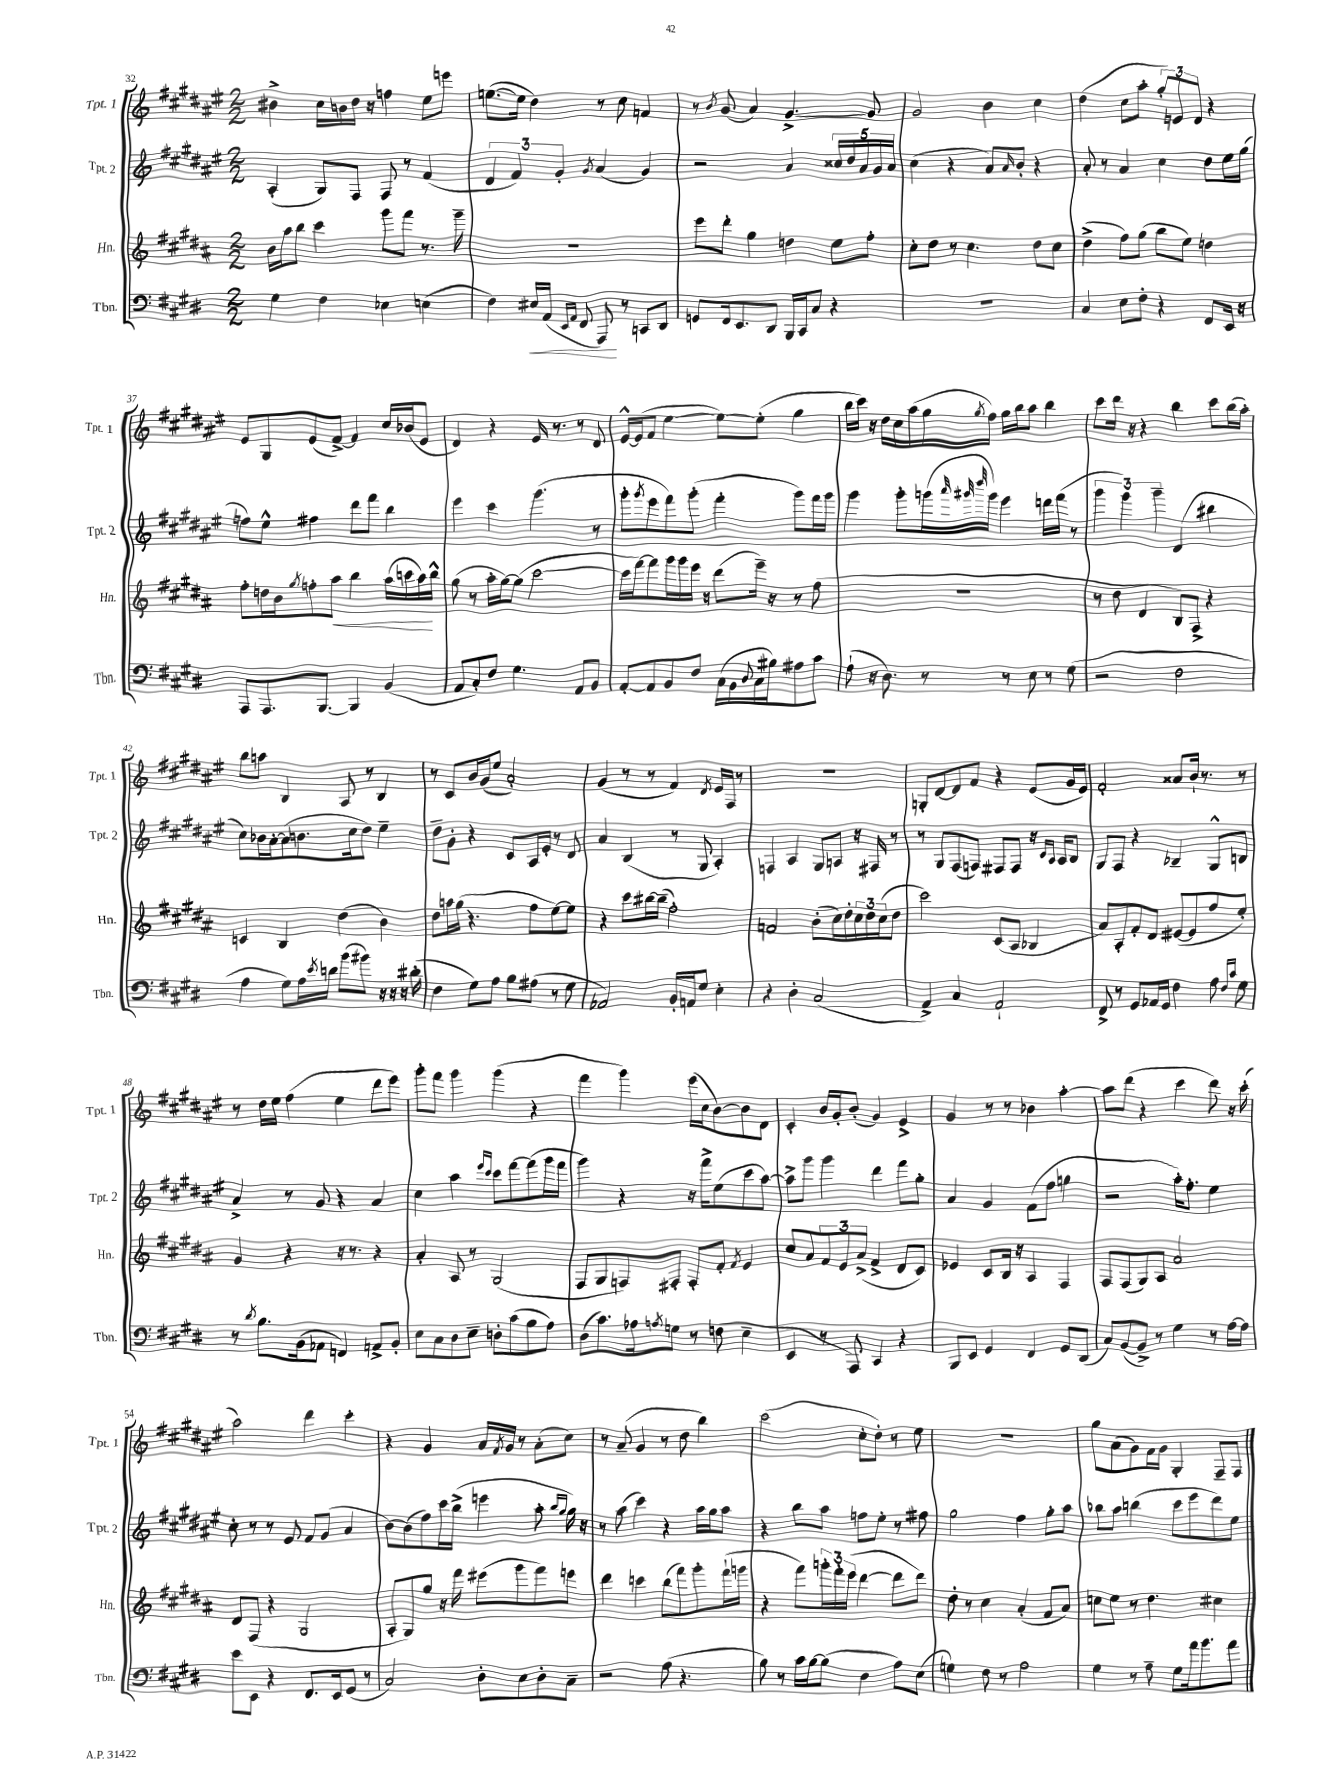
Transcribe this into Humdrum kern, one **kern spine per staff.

**kern	**kern	**kern	**kern
*staff4	*staff3	*staff2	*staff1
*clefF4	*clefG2	*clefG2	*clefG2
*k[f#c#g#d#]	*k[f#c#g#d#a#]	*k[f#c#g#d#a#e#]	*k[f#c#g#d#a#e#]
*M2/2	*M2/2	*M2/2	*M2/2
4G#\	16b\LL	(4A#'/	4b#^\
.	16aa#\J	.	.
.	8bb\J	.	.
4F#\	4ccc#\	8G#/L)	16cc#\LL
.	.	.	16b\
.	.	8F#/J	16dd#\JJ
.	.	.	16r
4E-\	8ggg#\L	8F#/	4ff\
.	8fff#\J	8r	.
(4E\	8.r	(4f#/	8ee#\L
.	.	.	8eee\J
.	16ggg#~\	.	.
=	=	=	=
4F#\)	1r	6d#/	([8.ee\L
.	.	6f#/)	.
.	.	.	16ee\]Jk
16E#/LL	.	.	4dd#\)
(16AA/JJ	.	.	.
.	.	6g#'/	.
16qqEE/LL	.	.	.
16qqAA/JJ	.	.	.
8FF#/	.	.	.
.	.	8qg#/	.
8AAA/)	.	(4a#/	8r
8r	.	.	8cc#\
8CC/L	.	4g#/)	4f/
8DD#/J	.	.	.
=	=	=	=
8GG/L	8eee\L	2r	8r
.	.	.	8qb/
16FF#/k	8ddd#'\J	.	(8g#/
8.EE/	.	.	.
.	4gg#\	.	4a#/)
8DD#/J	.	.	.
16BBB/LL	4dd\	4a#/	[4.g#^/
16CC#/J	.	.	.
8C#/J	.	.	.
4r	8ee\L	20cc##/LL	.
.	.	20dd#/	.
.	.	20a#/	.
.	8ff#'\J	.	8g#/]
.	.	20g#/	.
.	.	20a#/JJ	.
=	=	=	=
1r	8cc#'\L	(4cc#\	2g#/
.	8dd#\J	.	.
.	8r	4r	.
.	4.cc#\	.	.
.	.	8a#/L)	4b\
.	.	16qqa#/	.
.	.	8b'/J	.
.	8dd#\L	4r	4cc#\
.	8cc#\J	.	.
=	=	=	=
4C#/	(4dd#^\	8a#'/	(4dd#\
.	.	8r	.
8E\L	8ff#\L)	4a#/	8cc#\L
8F#'\J	(8gg#\J	.	8aa#'\J
4r	8bb\L	4cc#\	12gg#'/L)
.	.	.	12e/
.	8ee\J)	.	.
.	.	.	12d#/J
8FF#/L	4dd\	8dd#\L	4r
16EE/Jk	.	16ee#\L	.
16r	.	(16gg#\JJ	.
=	=	=	=
8AAA/L	8ff#'\L	8ff\L)	8e#/L
8.AAA/	16dd\L	8ee#^^\J	8G#/
.	16b\J	.	.
.	8qgg#/	.	.
.	8ff'\	4ff#\	(8e#/
[8.BBB/J	.	.	.
.	8aa#\J	.	[8f#^/J)
4BBB/]	4bb\	8ddd#\L	4f#/]
.	.	8fff#\J	.
(4BB/	(16aa#\LL	4bb\	16cc#/LL
.	16ccc\	.	(16b-/J
.	16aa#\)	.	8e#/J
.	16bb^^\JJ	.	.
=	=	=	=
8AA/L	(8gg#\	4eee#\	4d#/)
8C#'/)	8r	.	.
8F#/J	16aa#'\LL	4ccc#\	4r
.	[16gg#\J)	.	.
4.G#\	(8gg#\]J	.	.
.	[2ccc#\	(4.ggg#\	16e#/
.	.	.	8.r
8AA/L	.	.	8r
8BB/J	.	8r	8d#/
=	=	=	=
[8AA'/L	16ccc#\]LL	8ggg#'\L	[16e#^^/LL
.	[16fff#\J)	.	(16e#/]J
.	.	8qggg#/	.
8AA/]	8fff#\]	8eee#\	8f#/J
8BB/	16ggg#\L	8fff#\)	[4ee#\
.	16ggg#\	.	.
8F#/J	16eee\JJ	(8ggg#'\J	.
.	16r	.	.
(16C#\LL	(8ddd#\L	4fff#'\	8ee#\_L)
16BB\	.	.	.
8qqD#/	.	.	.
16C#\	16eee~\Jk)	.	(8ee#'\]J
16B#\J)	16r	.	.
8A#\	8r	8ggg#\L)	4gg#\
8c#\J	(8ff#\	16fff#\L	.
.	.	16ggg#\JJ	.
=	=	=	=
(8A`\	1r	4ggg#\	16bb\LL
.	.	.	16ccc#\JJ)
16r	.	.	16r
8.D#\)	.	.	16dd#\LL
.	.	8ggg#'\L	16cc#\
.	.	.	(16aa#\
8r	.	(16ggg\L	16gg#\
.	.	32qqaaa#/	.
.	.	32qqggg#/	.
.	.	32qqdddd#/	8qgg#/
.	.	16ggg#\JJ)	16ff#\JJ)
8r	.	4eee#\	16gg#\LL
.	.	.	16bb\J
8E\	.	.	8aa#\J
8r	.	16ddd\LL	4bb\
.	.	(16fff#\JJ	.
(8G#\	.	8r	.
=	=	=	=
2r	8r	6ggg#\	8ccc#\L
.	8dd#\	.	16ddd#\Jk
.	.	6ggg#\)	.
.	.	.	16r
.	4d#/	.	4r
.	.	6ggg#~\	.
2F#\	8B/L)	(4d#/	4bb\
.	8F#^/J	.	.
.	4r	4bb#\	8ccc#\L
.	.	.	(16bb\L
.	.	.	16aa#'\JJ)
=	=	=	=
4A\	4c/	8cc#\L)	8bb\L
.	.	16b-\L	8aa\J
.	.	[16a#'\J	.
8G#\L)	4B/	(8a#\]	4B/
16A\L	.	8.b\	.
8qe/	.	.	.
16d\JJ	.	.	.
(8b\L	(4dd#\	.	8A#/
.	.	16cc#\k	.
8b#\J)	.	8dd#\J)	8r
16r	4b\)	4ee#~\	4B/
16r	.	.	.
16r	.	.	.
(16d#'\	.	.	.
=	=	=	=
4F#\	8dd#\L	8dd#~\L	8r
.	16aa\L	8g#'\J	8c#/L
.	(16gg#\JJ	.	.
8G#\L)	4.r	4r	16b/L
.	.	.	(16g#/J
8A\J	.	.	8ee#/J
8B\L	.	8c#/L	2a#'/)
(8A#\J	8ff#\L	16A#/L	.
.	.	16e#'/JJ	.
8r	[8ee\)	8r	.
8G#\	8ee\]J	8d#/	.
=	=	=	=
2AA-/)	4r	4a#/	(4g#/
.	8ccc#\L	(4B/	8r
.	[16bb#\L	.	8r
.	(16bb#~\]JJ	.	.
16BB'/LL	2ff#'\)	8r	4f#/)
16AA/J	.	.	.
8G#/J	.	8G#/	.
.	.	.	8qd#/
4E'\	.	4A#'/)	16e#/LL
.	.	.	16F#/JJ
.	.	.	8r
=	=	=	=
4r	2f/	4F/	1r
4D#'\	.	4A#/	.
(2C#/	(8b'\L	8G#/L	.
.	16cc#\L)	8A/J	.
.	16dd#'\	.	.
.	24cc#\	16r	.
.	24dd#\	.	.
.	.	16F#/	.
.	(24cc#\J	.	.
.	8dd#\J	8r	.
=	=	=	=
4AA^/)	2ccc#\)	8r	8G'/L
.	.	8G#/L	[8d#/
4C#/	.	(8F#/	8d#/]
.	.	8F/J)	8f#/J
2AA`/	(8c#/L	8F#/L	4r
.	8A#/J	8F#/J	.
.	4B-/	16r	(8e#/L
.	.	16qqc#/LL	.
.	.	16qqA#/JJ	.
.	.	16A#/LK	.
.	.	8B/J	16g#/L
.	.	.	16e#/JJ)
=	=	=	=
8FF#^/	8a#/L)	8G#/L	2f#'/
8r	8A#'/	8F#/J	.
8GG#/L	8f#'/	4r	.
16AA-/L	8d#/J	.	.
16GG#/JJ	.	.	.
4F#\	([8e#/L	4B-~/	8a##/L
.	8e#/]	.	16b`/Jk
.	.	.	8.r
8A\	8ff#/	8G#^^/L	.
16qqF#/LL	.	.	.
16qqc#/JJ	.	.	.
8G#\	8ee'/J)	8B/J	8r
=	=	=	=
8r	4g#/	4a#^/	8r
8qd#/	.	.	.
8.B\L	.	.	16dd#\LL
.	.	.	16ee#\JJ
.	4r	8r	(4ff#\
(16BB\k	.	.	.
8AA-\J	.	8g#/	.
4FF/)	16r	4r	4ee#\
.	8.r	.	.
8AA^/L	4r	4a#/	8ddd#\L
8BB'/J	.	.	8eee#\J)
=	=	=	=
8E\L	4a#'/	4cc#\	8ggg#'\L
8C#\	.	.	8fff#\J
8D#\	8A#/	4aa#\	4ggg#\
8E~\J	8r	.	.
.	.	16qqeee#/LL	.
.	.	16qqccc#/JJ	.
8D'\L	(2G#/	8ccc#\L	(4ggg#\
(8c#\	.	[8fff#\	.
8B\	.	(8fff#\]	4r
8A\J)	.	16ggg#\L	.
.	.	16fff#\JJ	.
=	=	=	=
(8D#\L	8F#/L	4ggg#\)	4fff#\
8.c#\)	8G#/	.	.
.	8F/)	4r	4ggg#\)
16A-\k	.	.	.
8qA/	.	.	.
8G\J	8F#'/J	.	.
8r	8F#'/L	16r	(16eee#\LL
.	.	16fff#^\LK	16cc#\J
(8F\	8f#'/J	(8ee#\	[8b\)
.	8qf#/	.	.
4E~\	4e/	8ccc#\	8b\]
.	.	[8aa#\J)	8d#\J
=	=	=	=
4EE/	8cc#/L	8aa#^\]L	4c#'/
.	8a#/	8ggg#\J	.
8r	12f#/	4ggg#\	16b/LL
.	.	.	16g#'/J
.	12e/	.	.
8AAA/)	.	.	(8b'/J
.	(12a#^/J	.	.
4CC#/	4f#^/	4ddd#\	4g#/)
4r	8d#/L	8fff#\L	4e#^/
.	8c#/J)	8gg#'\J	.
=	=	=	=
8BBB/L	4e-/	4a#/	4g#/
8EE/J	.	.	.
4GG#/	8c#/L	4g#/	8r
.	16B/Jk	.	8r
.	16r	.	.
4FF#/	4A#/	(8f#\L	4b-\
.	.	8ff#\J	.
8GG#/L	4F#/	4gg\	[4aa#'\
(8DD#/J	.	.	.
=	=	=	=
8C#/L)	8F#/L	2r	8aa#\]L
([8BB/	(8F#/	.	(8ddd#\J
8BB^/]J)	8G#/)	.	4r
8r	8A#/J	.	.
4G#\	2a#/	16aa#'\LK)	4ccc#\
.	.	8.ff#'\J	.
8r	.	4ee#\	8ddd#\)
[16A\LL	.	.	16r
16A\]JJ	.	.	(16ccc#'\
=	=	=	=
8e\L	8d#/L	8cc#'\	2aa#\)
8EE\J	(8F#/J	8r	.
4r	4r	8r	.
.	.	8e#/	.
8.FF#/L	2G#/	8f#/L	4ddd#\
.	.	(8g#/J	.
16EE/k	.	.	.
(8GG#/J	.	4a#/	4ccc#'\
8r	.	.	.
=	=	=	=
2C#/)	8A#'/L	[8b\L)	4r
.	8G#/)	(8b\]	.
.	8gg#/J	8ff#\)	4g#/
.	16r	16ccc#\L	.
.	16fff#\	(16bb^\JJ	.
8D#'\L	(8eee#\L	4eee\	16a#/LL
.	.	.	8qf#/
.	.	.	16g#/JJ
8E\	8ggg#\	.	8r
8D#'\	8fff#\)	8aa#'\	(8a#'\L
.	.	16qqbb/LL	.
.	.	16qqgg#/JJ	.
8C#~\J	8eee\J	16gg#\)	8cc#\J)
.	.	16r	.
=	=	=	=
2r	4ddd#\	8r	8r
.	.	(8aa#\	(8a#~/
.	4ccc\	4ccc#\)	4g#/
(8A\	(8bb\L	4r	8r
4.r	8fff#\)	.	8dd#\
.	8ggg#'\	16aa#\LL	4bb\)
.	.	16gg#\J	.
.	(16fff#`\L	8aa#\J	.
.	16ggg\JJ	.	.
=	=	=	=
8B\)	4r	4r	(2ccc#\
8r	.	.	.
16c#\LL	8fff#\L)	8bb\L	.
[16B\J	.	.	.
(8B\]J	24ggg'\L	8aa#\J	.
.	24fff#'\	.	.
.	(24eee\JJ	.	.
4F#\	[4ddd#\	8ff\L	8cc#'\L
.	.	8ee#'\J	8dd#'\J)
8A\L)	8ddd#\]L	8r	8r
(8E\J	8ddd#\J)	8ff#\	8ee#\
=	=	=	=
4G\)	8dd#'\	2gg#\	1r
.	8r	.	.
8F#\	4cc#\	.	.
8r	.	.	.
2A\	(4a#'/	4ff#\	.
.	8f#/L	8gg#'\L	.
.	8a#/J)	8aa#\J	.
=	=	=	=
4G#\	8cc\L	8bb-\L	8gg#\L
.	8ee\J	8aa#\J	(8a#\
8r	8r	(4bb\	8g#\)
8A~\	4.dd#\	.	16f#\L
.	.	.	16g#\JJ
8G#\L	.	8ccc#\L	4G#'/
16a\k	.	8eee#\	.
8.b\	.	.	.
.	4cc#\	8ddd#\)	8F#~/L
8a\J	.	8ee#\J	8F#/J
==	==	==	==
*-	*-	*-	*-
